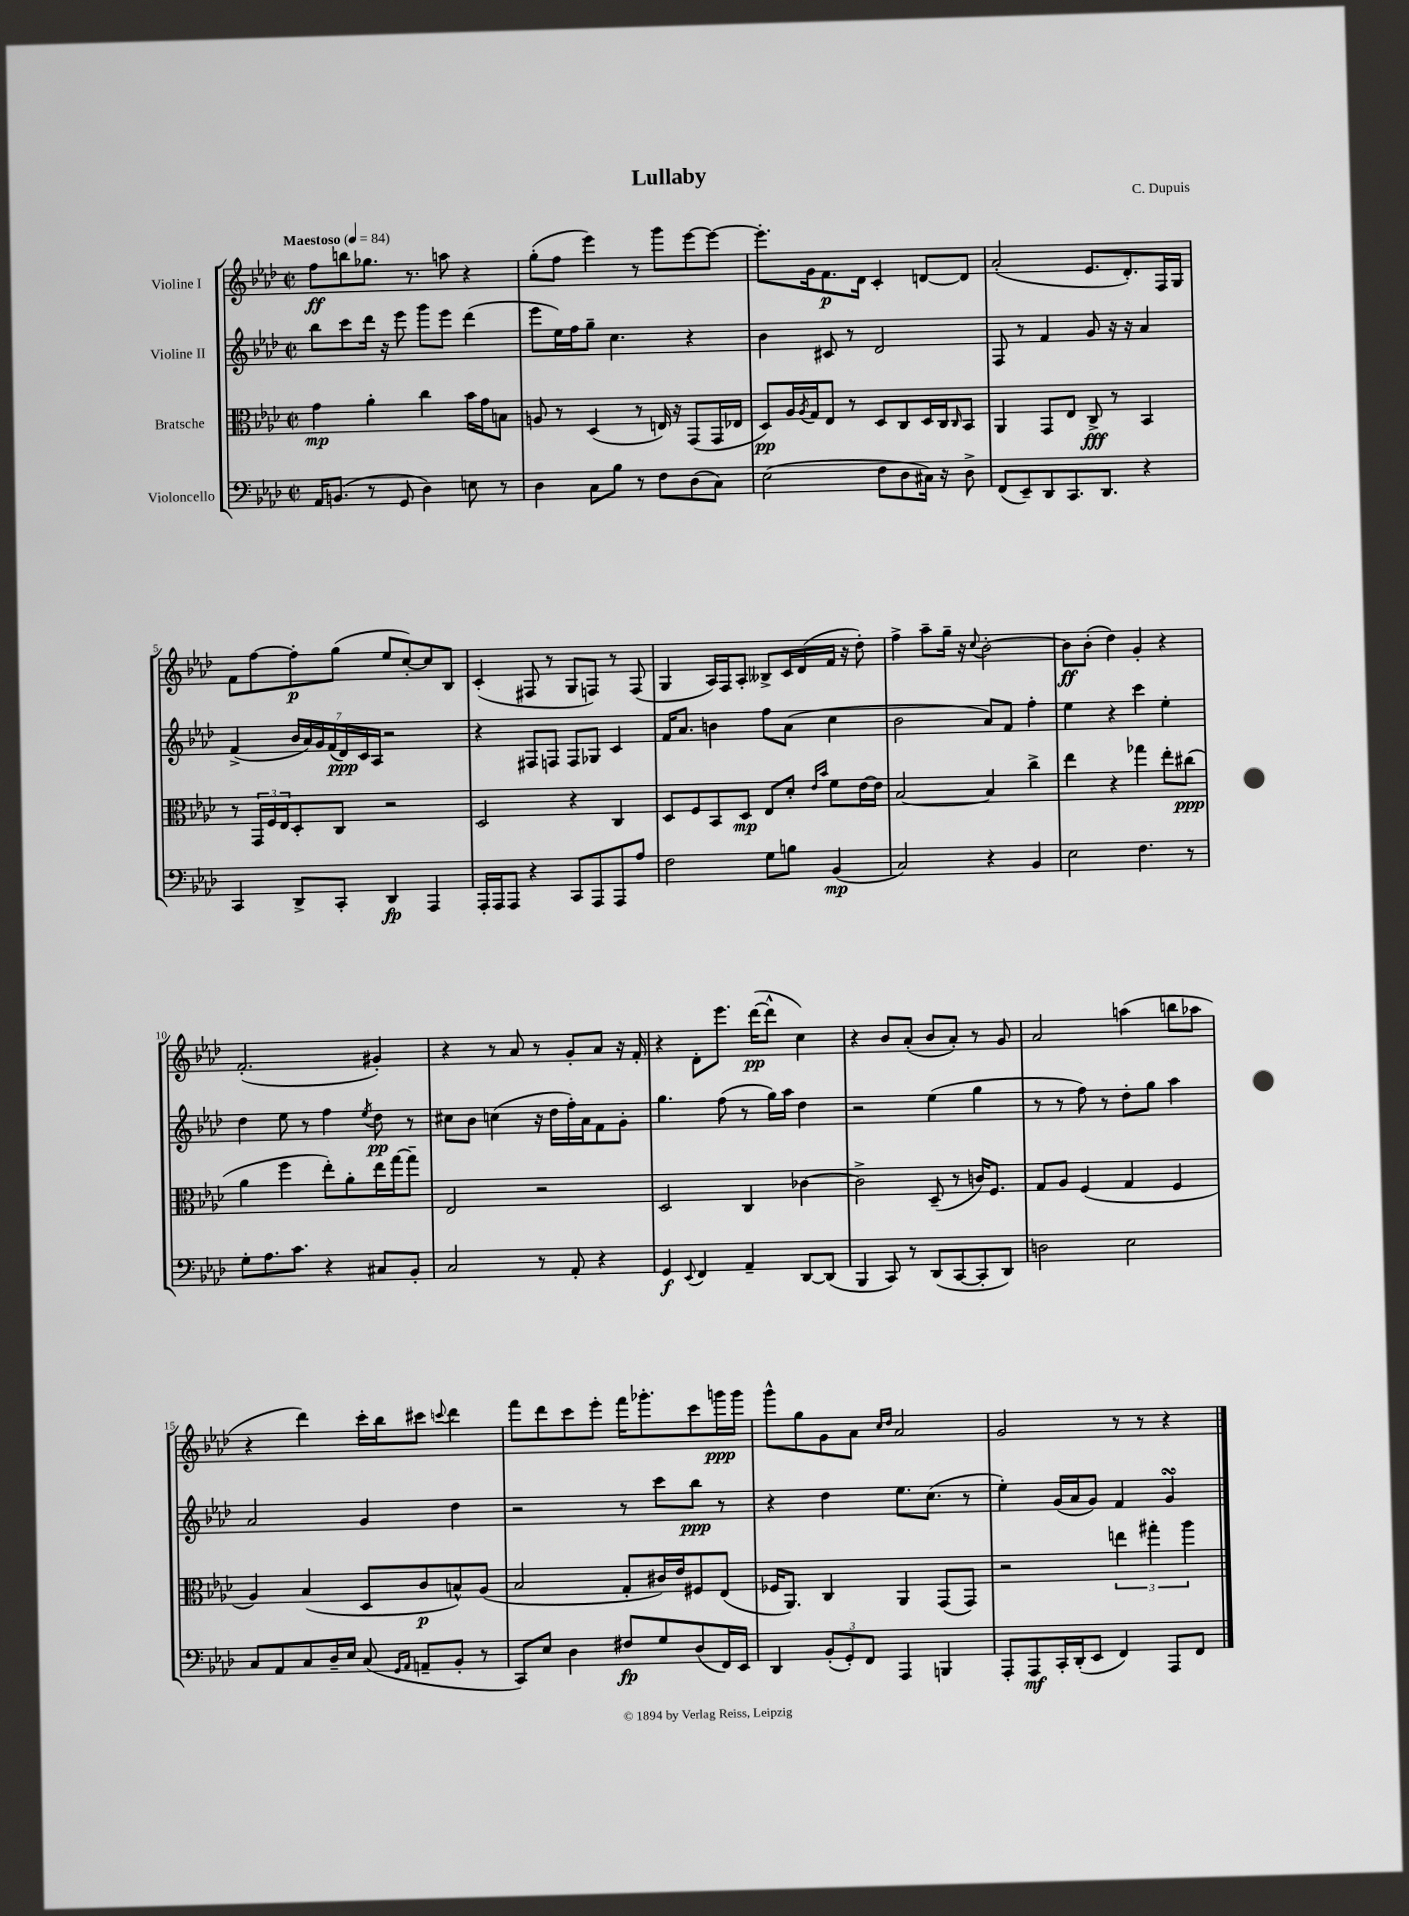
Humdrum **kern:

**kern	**kern	**kern	**kern
*staff4	*staff3	*staff2	*staff1
*clefF4	*clefC3	*clefG2	*clefG2
*k[b-e-a-d-]	*k[b-e-a-d-]	*k[b-e-a-d-]	*k[b-e-a-d-]
*M2/2	*M2/2	*M2/2	*M2/2
*met(c|)	*met(c|)	*met(c|)	*met(c|)
*MM84	*MM84	*MM84	*MM84
16AA-	4g	8bb-	8ff
(8.BB	.	.	.
.	.	8ccc	8bb
8r	4a-'	16ddd-	8.gg-
.	.	16r	.
8GG	.	8eee-	.
.	.	.	8.r
4D-)	4cc	8ggg	.
.	.	8eee-	8aa
8E	16b-	(4ddd-	4r
.	16g	.	.
8r	8B	.	.
=	=	=	=
4D-	8A	8eee-	(8gg'
.	8r	16ee-)	8ff
.	.	16ff	.
8C	(4D-	8gg~	4eee-)
8B-	.	4.cc	.
8r	8r	.	8r
8F	16E)	.	8ggg
.	16r	.	.
(8D-	(8GG	4r	[8eee-
8C)	16GG	.	8eee-_
.	16E-	.	.
=	=	=	=
(2E-	8D-)	4b-	8.eee-']
.	16A-	.	.
.	8qA-	.	.
.	16G	.	16g
.	8E-	8c#	8.f
.	8r	8r	.
.	.	.	16d-
8F	8D-	2d-	4c'
8D-	8C	.	.
16C#)	16D-	.	[8d
16r	16C	.	.
.	16qqC	.	.
8D-^	8BB-	.	8d]
=	=	=	=
(8FF	4AA-	8F	(2a-'
8EE-~)	.	8r	.
8DD-	8GG	4f	.
8.CC	8E-	.	.
.	8C^	8g	8.e-
8.DD-	.	.	.
.	8r	16r	.
.	.	16r	8.d-')
4r	4BB-	4a-	.
.	.	.	16F
.	.	.	16G
=	=	=	=
4CC	8r	(4f^	8f
.	24GG	.	[8ff
.	24F	.	.
.	24E-	.	.
8DD-^	8D-'	28b-	8ff']
.	.	28a-)	.
.	.	28g	.
.	.	(28f	.
8CC'	8C	.	(8gg
.	.	28d-)	.
.	.	28c	.
.	.	28A-	.
4DD-	2r	2r	8ee-
.	.	.	[8cc')
4AAA-	.	.	8cc]
.	.	.	8B-
=	=	=	=
16AAA-'	2D-	4r	(4c'
16AAA-	.	.	.
8AAA-	.	.	.
4r	.	8F#	8F#
.	.	8F	8r
8CC	4r	8F	8G
8AAA-	.	8G-	8F)
8AAA-	4C	4c	8r
8A-	.	.	(8F
=	=	=	=
2F	8D-	16f	4G
.	.	8.a-	.
.	8F	.	.
.	8BB-	4b	16A-)
.	.	.	16F
.	8D-	.	8A-'
8G	8E-	8ff	8B--^
8B	8d-'	(8a-	16c
.	.	.	(16d-
.	16qqe-	.	.
.	16qqb-	.	.
(4BB-	8f	4cc	16f
.	.	.	16r
.	[16e-	.	8dd-')
.	16e-]	.	.
=	=	=	=
2C)	[2B-	2b-	4ff^
.	.	.	8aa-~
.	.	.	16gg~
.	.	.	16r
.	.	.	8qqcc
4r	4B-]	8a-)	[2b-'
.	.	8f	.
4BB-	4cc^	4ff'	.
=	=	=	=
2E-	4ee-	4ee-	8b-]
.	.	.	(8b-'
.	4r	4r	4dd-)
4.F	4gg-	4ccc	4g'
.	8ee-'	4ee-'	4r
8r	(8cc#	.	.
=	=	=	=
8G'	4a-	4dd-	(2.f'
8.A-	.	.	.
.	4ff	8ee-	.
8.c	.	.	.
.	.	8r	.
4r	8ee-')	4ff	.
.	8a-'	.	.
.	.	8qee-	.
8C#	16ee-	8dd-	4g#')
.	[16gg	.	.
8BB-'	8gg~]	8r	.
=	=	=	=
2C	2E-	8cc#	4r
.	.	8b-	.
.	.	(4cc	8r
.	.	.	8a-
8r	2r	16r	8r
.	.	16dd-	.
8AA-'	.	16ff')	8g'
.	.	16a-	.
4r	.	8f	8a-
.	.	8g'	16r
.	.	.	16f'
=	=	=	=
4GG	2D-	4.gg	4r
8qqEE-	.	.	.
4FF	.	.	8d-'
.	.	(8ff	8.eee-
4AA-~	4C	8r	.
.	.	.	([16ddd-
.	.	16gg)	8ddd-^^]
.	.	16aa-	.
[8DD-	[4c-	4dd-	4cc)
(8DD-]	.	.	.
=	=	=	=
4BBB-	2c-^]	2r	4r
8CC)	.	.	8b-
8r	.	.	(8a-'
(8DD-	(8D-~	(4ee-	8b-
[8CC	8r	.	8a-')
8CC']	16c)	4gg	8r
.	8.F	.	.
8DD-)	.	.	8g
=	=	=	=
2D	8G	8r	2a-
.	8A-	8r	.
.	(4F	8ff)	.
.	.	8r	.
2E-	4G	8dd-'	(4aa
.	.	8gg	.
.	4F	4aa-	8bb
.	.	.	8aa-
=	=	=	=
8C	4A-)	2a-	4r
8AA-	.	.	.
8C	(4B-	.	4ddd-)
16D-~	.	.	.
16E-	.	.	.
(8C	8D-	4g	16ccc'
.	.	.	16bb-
16qqGG	.	.	.
16qqAA-	.	.	.
8AA~	8c	.	8ccc#
.	.	.	8qqccc
8BB-'	8B^^)	4dd-	4ddd-
8r	(8A-	.	.
=	=	=	=
8CC)	2B-	2r	8fff
8E-	.	.	8ddd-
4D-	.	.	8ccc
.	.	.	8eee-'
8F#	8G'	8r	16fff
.	.	.	8.ggg-'
8G	16c#)	8ccc	.
.	16e-	.	.
(8D-	8F#	8bb-	8ccc
16FF)	(8E-	8r	16ggg
16EE-	.	.	16ggg
=	=	=	=
4DD-	16F-	4r	8ggg^^
.	8.AA-)	.	.
.	.	.	8gg
(12BB-'	4C	4dd-	8g
12GG')	.	.	.
.	.	.	8a-
12FF	.	.	.
.	.	.	16qqcc
.	.	.	16qqdd-
4AAA-	4AA-	8.ee-	2a-
.	.	(8.cc	.
4BBB	(8GG	.	.
.	8GG)	8r	.
=	=	=	=
8AAA-'	2r	4ee-')	2g
8AAA-	.	.	.
16CC'	.	(16g	.
(16DD-'	.	16a-	.
8EE-	.	8g)	.
4FF)	6ee	4f	8r
.	.	.	8r
.	6gg#'	.	.
8AAA-	.	4g	4r
.	6aa-	.	.
8FF	.	.	.
==	==	==	==
*-	*-	*-	*-
